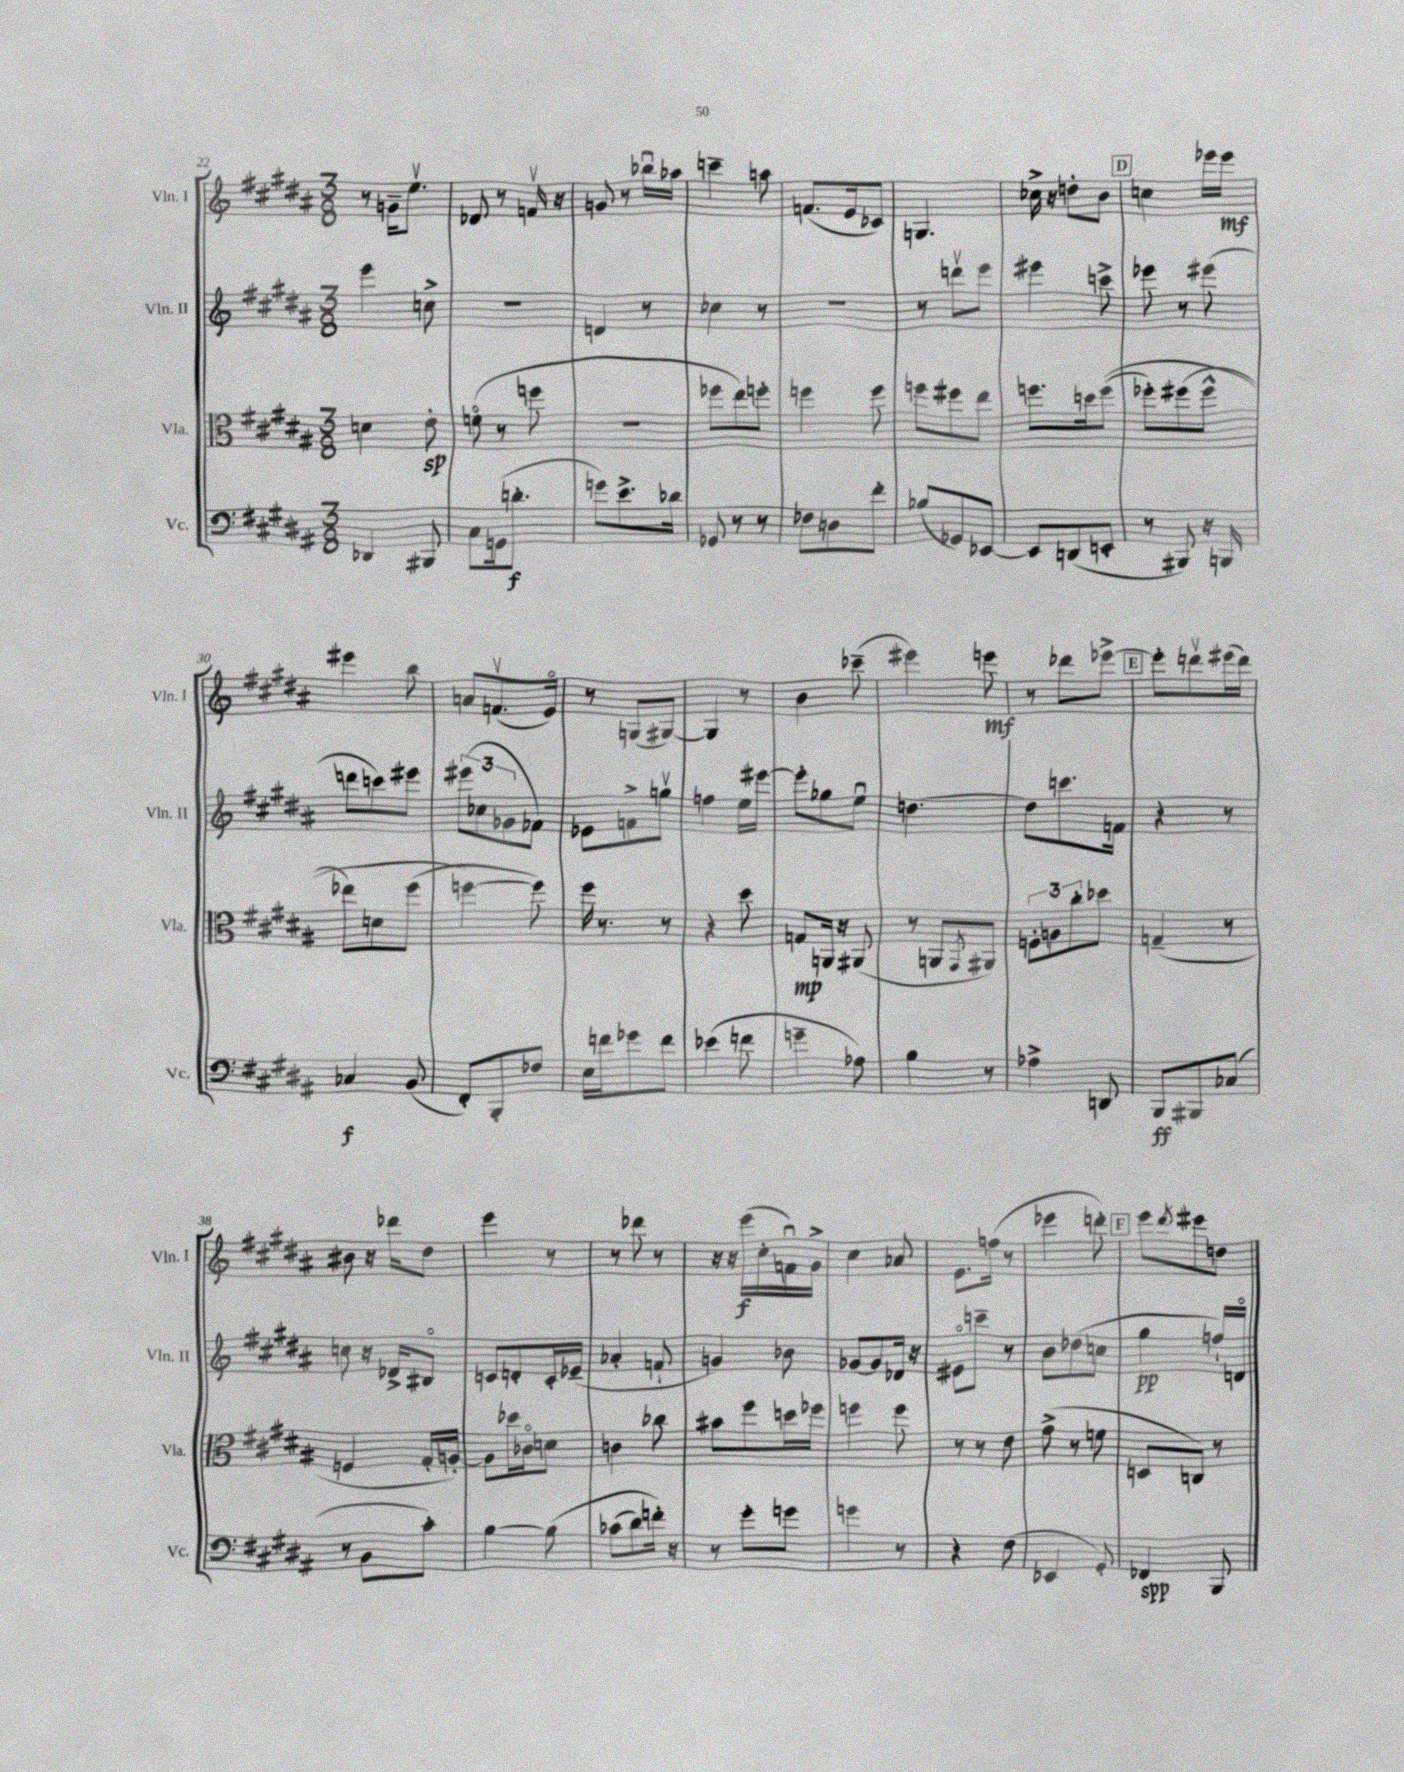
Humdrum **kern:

**kern	**kern	**kern	**kern
*staff4	*staff3	*staff2	*staff1
*clefF4	*clefC3	*clefG2	*clefG2
*k[f#c#g#d#a#]	*k[f#c#g#d#a#]	*k[f#c#g#d#a#]	*k[f#c#g#d#a#]
*M3/8	*M3/8	*M3/8	*M3/8
4DD-	4d	4eee	8r
.	.	.	16g~
.	.	.	8.eev
8BBB#	8e'	8cc^	.
=	=	=	=
8C#	(8fo	4.r	8d-
(16GG	8r	.	8r
8.d'	.	.	.
.	8ff	.	16fv
.	.	.	16r
=	=	=	=
8g)	4.r	4d	8g
8.e^	.	.	8r
.	.	8r	16bb-u
16d-	.	.	16aa-
=	=	=	=
8GG-	8ff-	4cc-	4ccc~
8r	8ee)	.	.
8r	8ff'	8r	8aa
=	=	=	=
8F-	4ff	4.r	(8.f
8D	.	.	.
.	.	.	16e
8f#'	8ff	.	8c-)
=	=	=	=
(8B-	8ff	8r	4.G
8GG-)	8ff#	8dddv	.
[8EE-	8ee	8eee	.
=	=	=	=
8EE-]	8.ff	4eee#	16cc-^
.	.	.	16r
(8DD	.	.	8dd'
.	16dd	.	.
8EE'	&((8ff	8ccc^	8b
=	=	=	=
8r	8ff-')	8eee-	4cc
8BBB#)	(8ff#	8r	.
16r	8ff#^^	(8eee#	16eee-
16BBB	.	.	16eee-
=	=	=	=
4C-	8ee-)	8ddd	4eee#
.	8d	8ccc)	.
(8BB	(8ff#	8eee#	8bb
=	=	=	=
8FF#')	[4ff&)	(12eee#	8a
.	.	12cc-	.
8BBB'	.	.	(8.fv
.	.	12g-	.
8F-	8ff])	8f-)	.
.	.	.	16eo)
=	=	=	=
16E	16ff#	8e-	8r
16f	8.r	.	.
8g-	.	8f^	(8G
8f	8r	8ggv	[8G#)
=	=	=	=
(4e-	4r	4ff	4G#]
8f	8dd#	16ee	8r
.	.	[16eee#	.
=	=	=	=
4g~	8G	8eee#']	4b
.	16AA	8gg-	.
.	16r	.	.
8A-)	(8AA#	8eeu	(8ccc-~
=	=	=	=
4B	8r	[4.dd	4eee#)
.	8AA	.	.
.	8qGG#	.	.
8r	8AA#)	.	8eee
=	=	=	=
4A-^	12F'	8dd]	8r
.	12A	.	.
.	.	8.ccc	8ddd-
.	12cc#'	.	.
8DD	8dd-	.	[8eee-^
.	.	16f	.
=	=	=	=
8BBB	(4G~	4r	8eee-']
8BBB#	.	.	8dddv
(8C-	8r	8r	(16eee#
.	.	.	16ddd)
=	=	=	=
8r	4F	8cc	8b#
8BB	.	16r	16r
.	.	16d-^	16ddd-
8c#')	16G#'	8B#o	8dd#
.	[16A')	.	.
=	=	=	=
[4B	8A]	8c	4eee
.	16dd-	8d'	.
.	16c-o	.	.
&(8B]	8d	16c'	8r
.	.	(16e-~	.
=	=	=	=
(8c-	4c	4a-'	8r
8d#)	.	.	8ddd-
16f'&)	8cc-	8f`	8r
16r	.	.	.
=	=	=	=
8r	8b#	4g)	16r
.	.	.	16r
8g#'	8ff#	.	(16eee
.	.	.	16cc#'
8g	16dd	8b-	16fu)
.	16ff-	.	16g#^
=	=	=	=
4g	4ff	[8g-	4cc#
.	.	8g-]	.
8r	8ff	16d-	8a-
.	.	16r	.
=	=	=	=
4r	8r	8e#o	8.e
.	8r	8ccc~	.
.	.	.	(16ff
(8F#	8e	8r	8r
=	=	=	=
4EE-	(8g#^	8b	4eee-
.	8r	(8dd-	.
8GG#')	8f	8cc	8ddd')
=	=	=	=
4FF-	8D	4gg#	8eee
.	.	.	8qddd#
.	8C)	.	8eee#
8BBB	8r	16ff`)	8dd
.	.	16do	.
==	==	==	==
*-	*-	*-	*-
